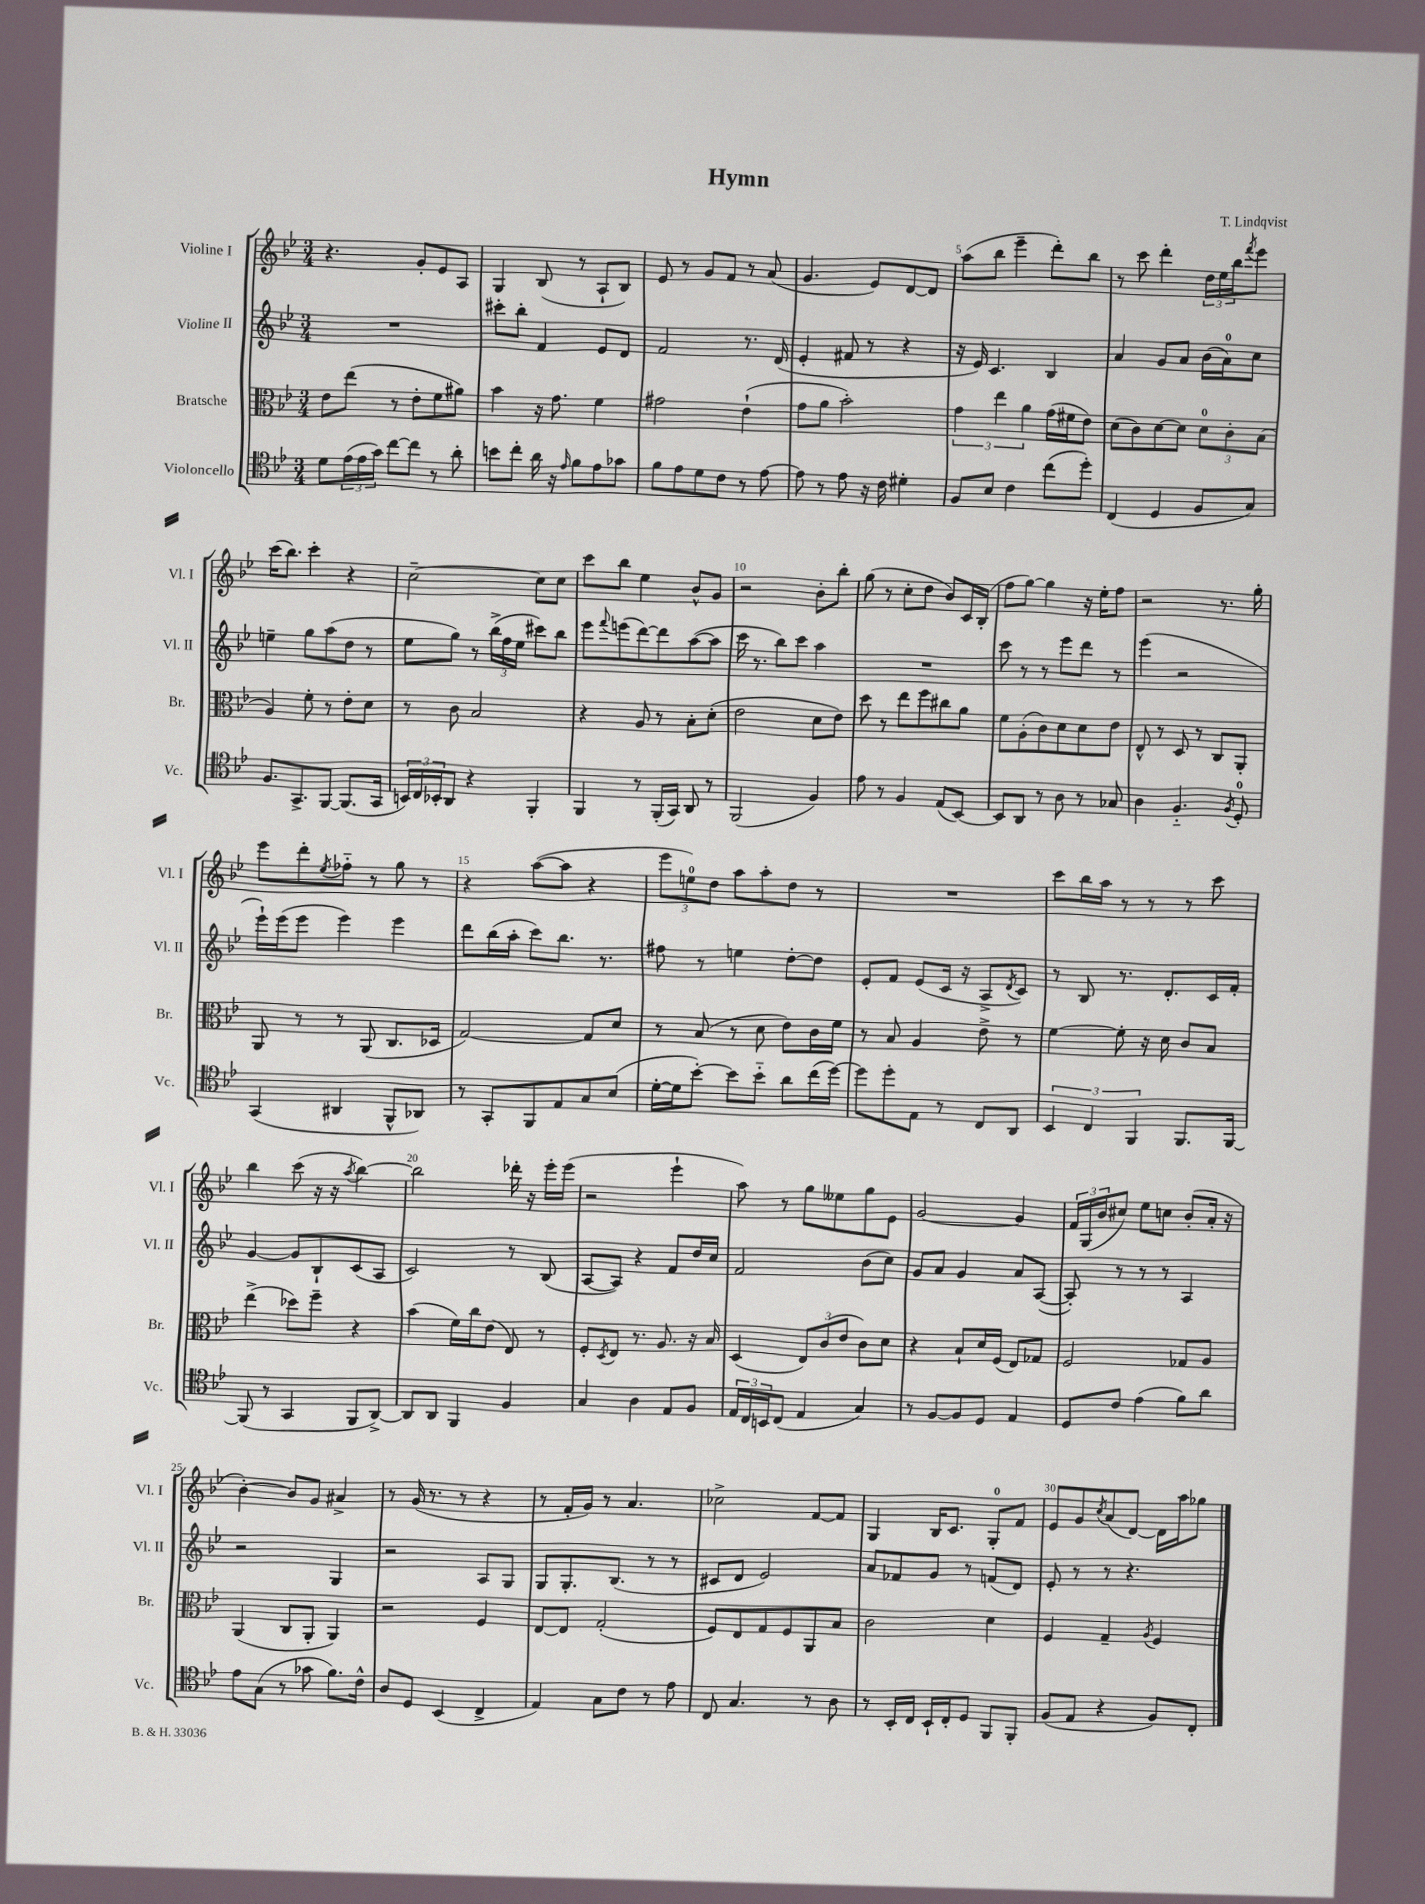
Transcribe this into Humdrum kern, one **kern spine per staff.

**kern	**kern	**kern	**kern
*staff4	*staff3	*staff2	*staff1
*clefC4	*clefC3	*clefG2	*clefG2
*k[b-e-]	*k[b-e-]	*k[b-e-]	*k[b-e-]
*M3/4	*M3/4	*M3/4	*M3/4
8d	8e-	2.r	4.r
(24e-	(8ee-	.	.
24e-	.	.	.
24g)	.	.	.
[8cc	8r	.	.
8cc]	8e-'	.	8g'
8r	8f	.	8e-
8a'	8a#)	.	8A
=	=	=	=
8b	4b-	8ccc#'	4G
8cc'	.	8bb-'	.
16a	16r	4f	(8B-
16r	8.g	.	.
16qqe-	.	.	.
8f	.	.	8r
8e-	4f	8e-	8A`
8g-	.	8d	8B-)
=	=	=	=
8f	2g#	2f	8e-
8e-	.	.	8r
8d	.	.	8g
8c	.	.	8f
8r	(4e-`	8.r	8r
[8e-	.	.	(8a
.	.	(16d	.
=	=	=	=
8e-]	8g	4e-'	4.g
8r	8a	.	.
8e-	2b-')	8f#	.
16r	.	8r	8e-)
16c	.	.	.
4d#'	.	4r	[8d
.	.	.	8d]
=	=	=	=
8F	6g	16r	(8aa
.	.	16e-)	.
8B-	.	4.c	8bb-
.	6ee-	.	.
4c	.	.	4eee-~
.	6a	.	.
(8cc	(16g	4B-	8ddd')
.	16f#	.	.
8dd')	8e-)	.	8bb-
=	=	=	=
(4C	(8d	4a	8r
.	8c)	.	8ccc
4D	[8d	8g	4ddd'
.	8d]	8a	.
8F	12d	(16b-	24dd
.	.	.	24ee-
.	.	16a)	.
.	12c'	.	24bb-
.	.	.	8qfff
8G)	.	8cc	8eee-
.	(12B-	.	.
=	=	=	=
8.F	4A)	4ee~	(16ccc
.	.	.	8.bb-)
8.GG^	.	.	.
.	8f'	8gg	4ccc'
[8FF	8r	(8aa	.
(8.FF]	8e-'	8dd	4r
.	8d	8r	.
16GG	.	.	.
=	=	=	=
24BB)	8r	8ee-	[2cc~
24C	.	.	.
24BB-'	.	.	.
8AA	8c	8gg)	.
4r	2B-	8r	.
.	.	(24bb-^	.
.	.	24ff	.
.	.	24ee-	.
4FF'	.	8ccc#)	8cc]
.	.	8bb-	8cc
=	=	=	=
4FF	4r	8eee-	8ccc
.	.	8qqfff	.
.	.	(8eee	8bb-
8r	8A	[8ddd)	4ee-
(16FF'	8r	8ddd]	.
16GG)	.	.	.
8AA	8B-'	([8aa	8b-^^
8r	(8d'	8aa]	8g
=	=	=	=
(2FF	2e-	16ccc	2r
.	.	8.r	.
.	.	8bb-)	.
.	.	8ccc	.
4F)	8d	4aa	8b-'
.	8e-)	.	8bb-'
=	=	=	=
8e-	8dd	2.r	(8gg
8r	8r	.	8r
4F	8ee-	.	8cc'
.	8ff	.	8dd
(8E-	8cc#	.	8b-)
[8BB-)	8a	.	16c
.	.	.	(16B-'
=	=	=	=
8BB-]	8f	8ccc	8ff
8AA	(8A'	8r	[8gg)
8r	8c)	8r	4gg]
8A	8d	8eee-	.
8r	8d	8ddd	16r
.	.	.	16ee-'
8G-	8e-	8r	8ff
=	=	=	=
4A	8E-^^	(4eee-	2r
.	8r	.	.
4.F'~	8D	2r	.
.	8r	.	.
.	8C	.	8.r
8qF	.	.	.
8D'	8AA'	.	.
.	.	.	16gg'
=	=	=	=
(4GG	8AA	16eee-`)	8eee-
.	.	(16eee-	.
.	8r	8eee-	8ddd'
.	.	.	8qee-
4AA#	8r	4eee-)	8ff-'~
.	(8AA	.	8r
8FF^^	8.C	4eee-	8gg
8AA-)	.	.	8r
.	16D-	.	.
=	=	=	=
8r	[2G)	8ddd	4r
8GG'	.	(16bb-	.
.	.	16aa'	.
8FF	.	8ccc)	([8aa
8E-	.	8.bb-	8aa]
8G	8G]	.	4r
.	.	8.r	.
(8B-	8d	.	.
=	=	=	=
[16d'	8r	8ff#	12eee-
16d]	.	.	.
.	.	.	12ee)
[8b-')	(8B-	8r	.
.	.	.	12dd
8b-]	8r	4ee	8aa
8b-'~	8d	.	8aa'
8a	8e-)	[8dd'	8dd
(16cc	16c	8dd]	8r
[16dd)	16f	.	.
=	=	=	=
8dd]	8r	8e-'	2.r
8dd'	8B-	8f	.
8E-	4A	(8e-	.
8r	.	16c	.
.	.	16r	.
8C	8e-^	8A^	.
.	.	8qd	.
8AA	8r	8c)	.
=	=	=	=
6BB-	[4f	8r	8ccc
.	.	8B-	16bb-
6C	.	.	.
.	.	.	16aa
.	8f']	8.r	8r
6FF	.	.	.
.	16r	.	8r
.	16d	8.d'	.
8.FF	8c	.	8r
.	8B-	16c	8ccc
[16FF	.	16f'	.
=	=	=	=
(8FF]	(4ee-^	[4g	4bb-
8r	.	.	.
4GG	8dd-)	8g]	(8ccc
.	8ff~	8B-`	16r
.	.	.	16r
.	.	.	8qaa
8FF	4r	(8c	[4bb-)
[8AA^)	.	8A	.
=	=	=	=
8AA]	(4b-	2c)	2bb-]
8AA	.	.	.
4FF	16f)	.	.
.	16cc	.	.
.	(8e-	.	.
4F	8E-)	8r	16ddd-'
.	.	.	16r
.	8r	(8B-	16eee-'
.	.	.	(16eee-
=	=	=	=
4G	8F'	[8A	2r
.	8qD	.	.
.	8E-	8A])	.
4A	8.r	4r	.
.	8.A	.	.
8E-	.	8f	4eee-`
8F	16r	16dd	.
.	16B-	16cc	.
=	=	=	=
24E-	(4D	2f	8aa)
24C	.	.	.
24BB	.	.	.
(8C	.	.	8r
4E-	12E-)	.	8gg
.	(12c	.	.
.	.	.	8ee--
.	12e-	.	.
4G)	8c)	(8b-	8gg
.	8d	8cc)	8e-
=	=	=	=
8r	4r	8g	[2g
[8F	.	8a	.
8F]	8B-`	4g	.
8D	16d	.	.
.	(16F	.	.
4E-	8E-)	8a	4g]
.	8G-	([8A	.
=	=	=	=
8D	2F	8A'])	24f
.	.	.	(24G
.	.	.	24b-
8c	.	8r	8cc#)
(4e-	.	8r	8ee-
.	.	8r	8cc
8f)	8G-	4A	(8b-'
8a	8A	.	16a'
.	.	.	16r
=	=	=	=
8e-	(4AA	2r	[4b-')
(8G	.	.	.
8r	8C	.	8b-]
8g-	8AA'	.	8g
8.f)	4AA)	4G	4a#^
16c^^	.	.	.
=	=	=	=
8A	2r	2r	8r
8D	.	.	(16g
.	.	.	8.r
(4BB-	.	.	.
.	.	.	8r
4C^	4F	8A	4r
.	.	8G	.
=	=	=	=
4E-)	[8E-	8G	8r
.	8E-]	8.G'	16f'
.	.	.	16g)
8G	(2G'	.	8r
.	.	(8.B-	.
8c	.	.	4.a
8r	.	8r	.
8e-	.	8r	.
=	=	=	=
8C	8F)	8c#	2cc-^
4.G	8E-	8d	.
.	8G	2e-)	.
.	8F	.	.
8r	8AA	.	[8f
8A	8B-	.	8f]
=	=	=	=
8r	2c	8a	4G
16BB-'	.	8f-	.
16C	.	.	.
16BB-`	.	8g	16B-
16C'	.	.	8.c
8D	.	8r	.
8FF	4d	(8f	8G'
8FF'	.	8d)	8f
=	=	=	=
(8F	4F	8e-'	8e-
8E-	.	8r	8g
.	.	.	8qcc
4r	4G~	8r	(8a
.	.	4.r	[8d)
.	8qA	.	.
8F)	4F	.	16d]
.	.	.	16aa
8C'	.	.	8gg-
==	==	==	==
*-	*-	*-	*-
